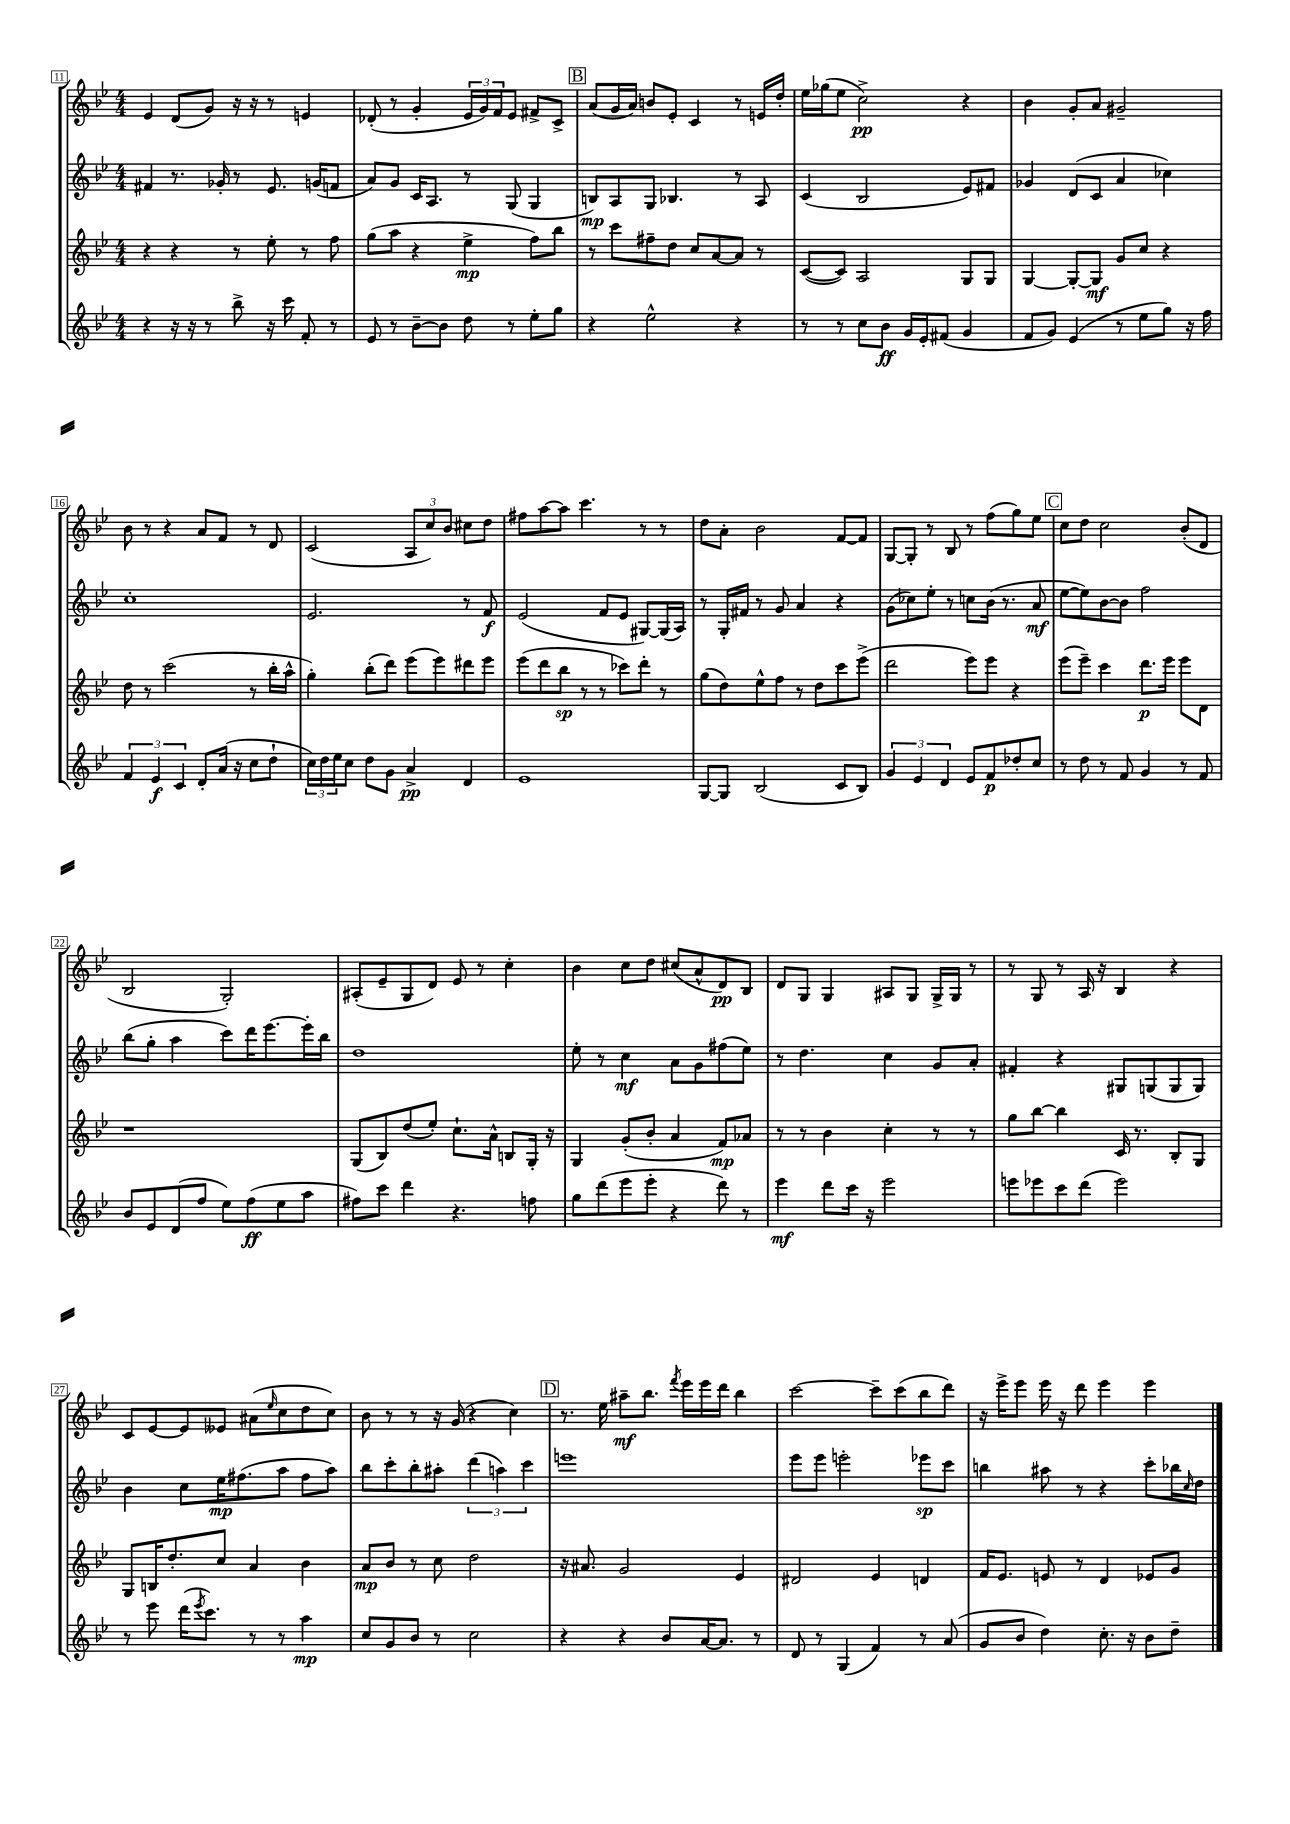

**kern	**dynam	**kern	**dynam	**kern	**dynam	**kern	**dynam
*part4	*part4	*part3	*part3	*part2	*part2	*part1	*part1
*staff4	*staff4	*staff3	*staff3	*staff2	*staff2	*staff1	*staff1
*clefG2	*	*clefG2	*	*clefG2	*	*clefG2	*
*k[b-e-]	*	*k[b-e-]	*	*k[b-e-]	*	*k[b-e-]	*
*M4/4	*	*M4/4	*	*M4/4	*	*M4/4	*
=11	=11	=11	=11	=11	=11	=11	=11
4r	.	4r	.	4f#X/	.	4e-/	.
16r	.	4r	.	8.r	.	(8d/L	.
16r	.	.	.	.	.	.	.
8r	.	.	.	.	.	8g/J)	.
.	.	.	.	16g-X'/	.	.	.
8bb-^\	.	8r	.	8r	.	16r	.
.	.	.	.	.	.	16r	.
16r	.	8ee-'\	.	8.e-/	.	8r	.
16ccc\	.	.	.	.	.	.	.
8f'/	.	8r	.	.	.	4en/	.
.	.	.	.	(16gn/KL	.	.	.
8r	.	8ff\	.	8fn/J	.	.	.
=12	=12	=12	=12	=12	=12	=12	=12
8e-/	.	(8gg\L	.	8a/L)	.	(8d-X'/	.
8r	.	8aa\J	.	8g/J	.	8r	.
[8b-~\L	.	4r	.	16c/KL	.	4g'/	.
.	.	.	.	8.A/J	.	.	.
8b-\J]	.	.	.	.	.	.	.
8dd\	.	4ee-^\	mp	8r	.	24e-/LL	.
.	.	.	.	.	.	24g/)	.
.	.	.	.	.	.	24f/J	.
8r	.	.	.	(8G/	.	8e-/J	.
8ee-'\L	.	8ff\L)	.	4G/	.	8f#X^/L	.
8gg\J	.	8bb-\J	.	.	.	8c^/J	.
!!LO:REH:place=s1:t=B
=13	=13	=13	=13	=13	=13	=13	=13
4r	.	8r	.	8Bn/L)	mp	(8a/L	.
.	.	8ccc\L	.	8A/	.	16g/L	.
.	.	.	.	.	.	16a/JJ)	.
2ee-^^\	.	8ff#X~\	.	8G/J	.	8bn/L	.
.	.	8dd\J	.	4.B-X/	.	8e-'/J	.
.	.	8cc/L	.	.	.	4c/	.
.	.	[8a/	.	.	.	.	.
4r	.	8a/J]	.	8r	.	8r	.
.	.	8r	.	8A/	.	16en/LL	.
.	.	.	.	.	.	16dd'/JJ	.
=14	=14	=14	=14	=14	=14	=14	=14
8r	.	([8c/L	.	(4c/	.	16ee-\LL	.
.	.	.	.	.	.	(16gg-X\J	.
8r	.	8c/J])	.	.	.	8ee-\J	.
8cc\L	.	2A/	.	2B-/	.	2cc^\)	pp
8b-\J	ff	.	.	.	.	.	.
16g/LL	.	.	.	.	.	.	.
16e-'/J	.	.	.	.	.	.	.
(8f#X/J	.	.	.	.	.	.	.
4g/	.	8G/L	.	8e-/L)	.	4r	.
.	.	8G/J	.	8f#X/J	.	.	.
=15	=15	=15	=15	=15	=15	=15	=15
8f/L	.	[4G/	.	4g-X/	.	4b-\	.
8g/J)	.	.	.	.	.	.	.
(4e-/	.	8G'/L_	.	(8d/L	.	8g'/L	.
.	.	8G/J]	mf	8c/J	.	8a/J	.
8r	.	8g/L	.	4a/	.	2g#X~/	.
8ee-\L	.	8cc/J	.	.	.	.	.
8gg\J)	.	4r	.	4cc-X\)	.	.	.
16r	.	.	.	.	.	.	.
16ff\	.	.	.	.	.	.	.
!!LO:LB:g=z
=16	=16	=16	=16	=16	=16	=16	=16
6f/	.	8dd\	.	1cc'	.	8b-\	.
.	.	8r	.	.	.	8r	.
6e-/	f	.	.	.	.	.	.
.	.	(2ccc\	.	.	.	4r	.
6c/	.	.	.	.	.	.	.
8d'/L	.	.	.	.	.	8a/L	.
(16a/Jk	.	.	.	.	.	8f/J	.
16r	.	.	.	.	.	.	.
8cc\L	.	8r	.	.	.	8r	.
8dd`\J	.	16bb-'\LL	.	.	.	8d/	.
.	.	16aa^^\JJ	.	.	.	.	.
=17	=17	=17	=17	=17	=17	=17	=17
24cc\LL)	.	4gg'\)	.	2.e-/	.	(2c/	.
24dd\	.	.	.	.	.	.	.
24ee-\J	.	.	.	.	.	.	.
8cc\J	.	.	.	.	.	.	.
8dd\L	.	(8bb-'\L	.	.	.	.	.
8g\J	.	8ddd\J)	.	.	.	.	.
4a^/	pp	(8eee-\L	.	.	.	12A/L	.
.	.	.	.	.	.	12cc/)	.
.	.	8eee-\)	.	.	.	.	.
.	.	.	.	.	.	12b-/J	.
4d/	.	8ddd#X\	.	8r	.	8cc#X\L	.
.	.	8eee-\J	.	8f/	f	8dd\J	.
=18	=18	=18	=18	=18	=18	=18	=18
1e-	.	(8eee-\L	.	(2e-/	.	8ff#X\L	.
.	.	8ddd\	.	.	.	[8aa\	.
.	.	8bb-\J	sp	.	.	8aa\J]	.
.	.	8r	.	.	.	4.ccc\	.
.	.	8r	.	8f/L	.	.	.
.	.	8ccc-X\L)	.	8e-/J	.	.	.
.	.	8ddd'\J	.	[8G#X/L)	.	8r	.
.	.	8r	.	(16G#/L]	.	8r	.
.	.	.	.	16A/JJ)	.	.	.
=19	=19	=19	=19	=19	=19	=19	=19
[8G/L	.	(8gg\L	.	8r	.	8dd\L	.
8G/J]	.	8dd\)	.	16G'/LL	.	8a'\J	.
.	.	.	.	16f#X/JJ	.	.	.
(2B-/	.	8ee-^^\	.	8r	.	2b-\	.
.	.	8ff\J	.	8g/	.	.	.
.	.	8r	.	4a/	.	.	.
.	.	8dd\L	.	.	.	.	.
8c/L	.	8ccc\	.	4r	.	[8f/L	.
8B-/J)	.	(8eee-^\J	.	.	.	8f/J]	.
=20	=20	=20	=20	=20	=20	=20	=20
6g/	.	2ddd\	.	(8g\L	.	[8G/L	.
.	.	.	.	8cc-X\)	.	8G'/J]	.
6e-/	.	.	.	.	.	.	.
.	.	.	.	8ee-'\J	.	8r	.
6d/	.	.	.	.	.	.	.
.	.	.	.	8r	.	8B-/	.
8e-/L	.	8eee-\L)	.	8ccn\L	.	8r	.
8f/	p	8eee-\J	.	(16b-\Jk	.	(8ff\L	.
.	.	.	.	8.r	.	.	.
8dd-X'/	.	4r	.	.	.	8gg\)	.
8cc/J	.	.	.	8a/	mf	8ee-\J	.
!!LO:REH:place=s1:t=C
=21	=21	=21	=21	=21	=21	=21	=21
8r	.	(8eee-\L	.	[8ee-\L	.	8cc\L	.
8dd\	.	8eee-~\J)	.	8ee-\])	.	8dd\J	.
8r	.	4ccc\	.	[8b-\	.	2cc\	.
8f/	.	.	.	8b-\J]	.	.	.
4g/	.	8.ddd\L	p	2ff\	.	.	.
.	.	16eee-\Jk	.	.	.	.	.
8r	.	8eee-\L	.	.	.	(8b-'/L	.
8f/	.	8d\J	.	.	.	8d/J	.
!!LO:LB:g=z
=22	=22	=22	=22	=22	=22	=22	=22
8b-/L	.	1r	.	(8bb-\L	.	2B-/	.
8e-/	.	.	.	8gg'\J	.	.	.
(8d/	.	.	.	4aa\	.	.	.
8ff/J	.	.	.	.	.	.	.
8ee-\L)	.	.	.	8ccc\L)	.	2G'/)	.
(8ff\	ff	.	.	16ddd\K	.	.	.
.	.	.	.	[8.eee-\	.	.	.
8ee-\	.	.	.	.	.	.	.
8aa\J	.	.	.	16eee-'\L]	.	.	.
.	.	.	.	16bb-\JJ	.	.	.
=23	=23	=23	=23	=23	=23	=23	=23
8ff#X\L)	.	(8G/L	.	1dd	.	(8A#X'/L	.
8ccc\J	.	8B-/)	.	.	.	8e-~/	.
4ddd\	.	(8dd/	.	.	.	8G/	.
.	.	8ee-'/J)	.	.	.	8d/J)	.
4.r	.	8.cc`\L	.	.	.	8e-/	.
.	.	.	.	.	.	8r	.
.	.	16a^^\Jk	.	.	.	.	.
.	.	8Bn/L	.	.	.	4cc'\	.
8ffn\	.	16G'/Jk	.	.	.	.	.
.	.	16r	.	.	.	.	.
=24	=24	=24	=24	=24	=24	=24	=24
8gg\L	.	4G/	.	8ee-'\	.	4b-\	.
(8ddd\	.	.	.	8r	.	.	.
8eee-\	.	(8g'/L	.	4cc\	mf	8cc\L	.
8eee-'\J	.	8b-'/J	.	.	.	8dd\J	.
4r	.	4a/	.	8a\L	.	(8cc#X/L	.
.	.	.	.	8g\	.	8a^^/	.
8ddd\)	.	8f/L)	mp	(8ff#X\	.	8d/)	pp
8r	.	8a-X/J	.	8ee-\J)	.	8B-/J	.
=25	=25	=25	=25	=25	=25	=25	=25
4eee-\	mf	8r	.	8r	.	8d/L	.
.	.	8r	.	4.dd\	.	8G/J	.
8ddd\L	.	4b-\	.	.	.	4G/	.
16ccc\Jk	.	.	.	.	.	.	.
16r	.	.	.	.	.	.	.
2eee-\	.	4cc'\	.	4cc\	.	8A#X/L	.
.	.	.	.	.	.	8G/J	.
.	.	8r	.	8g/L	.	16G^/LL	.
.	.	.	.	.	.	16G/JJ	.
.	.	8r	.	8a'/J	.	8r	.
=26	=26	=26	=26	=26	=26	=26	=26
8eeen\L	.	8gg\L	.	4f#X'/	.	8r	.
8eee-X\	.	[8bb-\J	.	.	.	8G/	.
8ccc\	.	4bb-\]	.	4r	.	8r	.
(8ddd\J	.	.	.	.	.	16A/	.
.	.	.	.	.	.	16r	.
2eee-\)	.	16c/	.	8G#X/L	.	4B-/	.
.	.	8.r	.	.	.	.	.
.	.	.	.	(8Gn/	.	.	.
.	.	8B-'/L	.	8G/	.	4r	.
.	.	8G/J	.	8G/J)	.	.	.
!!LO:LB:g=z
=27	=27	=27	=27	=27	=27	=27	=27
8r	.	8G/L	.	4b-\	.	8c/L	.
8eee-\	.	16Bn/K	.	.	.	[8e-/	.
.	.	8.dd'/	.	.	.	.	.
(16ddd\KL	.	.	.	8cc\L	.	8e-/]	.
8qeee-/	.	.	.	.	.	.	.
8.ccc\J)	.	.	.	.	.	.	.
.	.	8cc/J	.	16ee-\K	mp	8e--X/J	.
.	.	.	.	(8.ff#X\	.	.	.
8r	.	4a/	.	.	.	(8a#X\L	.
.	.	.	.	.	.	16qqee-/	.
8r	.	.	.	8aa\J	.	8cc\	.
4aa\	mp	4b-\	.	8ff#\L	.	8dd\	.
.	.	.	.	8aa\J)	.	8cc\J)	.
=28	=28	=28	=28	=28	=28	=28	=28
8cc/L	.	8a/L	mp	8bb-\L	.	8b-\	.
8g/	.	8b-/J	.	8ccc'\	.	8r	.
8b-/J	.	8r	.	8bb-'\	.	8r	.
8r	.	8cc\	.	8aa#X'\J	.	16r	.
.	.	.	.	.	.	(16g/	.
2cc\	.	2dd\	.	(6ddd\	.	4r	.
.	.	.	.	6aan\)	.	.	.
.	.	.	.	.	.	4cc\)	.
.	.	.	.	6ccc\	.	.	.
!!LO:REH:place=s1:t=D
=29	=29	=29	=29	=29	=29	=29	=29
4r	.	16r	.	1eeen	.	8.r	.
.	.	8.a#X/	.	.	.	.	.
.	.	.	.	.	.	16ee-\	.
4r	.	2g/	.	.	.	8aa#X~\L	mf
.	.	.	.	.	.	8.bb-\J	.
8b-/L	.	.	.	.	.	.	.
.	.	.	.	.	.	8qfff/	.
.	.	.	.	.	.	16eee-\LL	.
[16a/K	.	.	.	.	.	16eee-\	.
8.a/J]	.	.	.	.	.	16ddd\JJ	.
.	.	4e-/	.	.	.	4bb-\	.
8r	.	.	.	.	.	.	.
=30	=30	=30	=30	=30	=30	=30	=30
8d/	.	2d#X/	.	8eee-\L	.	[2ccc\	.
8r	.	.	.	8eee-\J	.	.	.
(4G/	.	.	.	2eeen'\	.	.	.
4f/)	.	4e-/	.	.	.	8ccc~\L]	.
.	.	.	.	.	.	(8ccc\	.
8r	.	4dn/	.	8eee-X\L	sp	8bb-\	.
(8a/	.	.	.	8ccc\J	.	8ddd\J)	.
=31	=31	=31	=31	=31	=31	=31	=31
8g/L	.	16f/KL	.	4bbn\	.	16r	.
.	.	8.e-/J	.	.	.	16eee-^\KL	.
8b-/J	.	.	.	.	.	8eee-\J	.
4dd\)	.	8en/	.	8aa#X\	.	16eee-\	.
.	.	.	.	.	.	16r	.
.	.	8r	.	8r	.	8ddd\	.
8.cc'\	.	4d/	.	4r	.	4eee-\	.
16r	.	.	.	.	.	.	.
8b-\L	.	8e-X/L	.	8ccc'\L	.	4eee-\	.
8dd~\J	.	8g/J	.	16bb-X\L	.	.	.
.	.	.	.	16qqcc/	.	.	.
.	.	.	.	16dd\JJ	.	.	.
==	==	==	==	==	==	==	==
*-	*-	*-	*-	*-	*-	*-	*-
